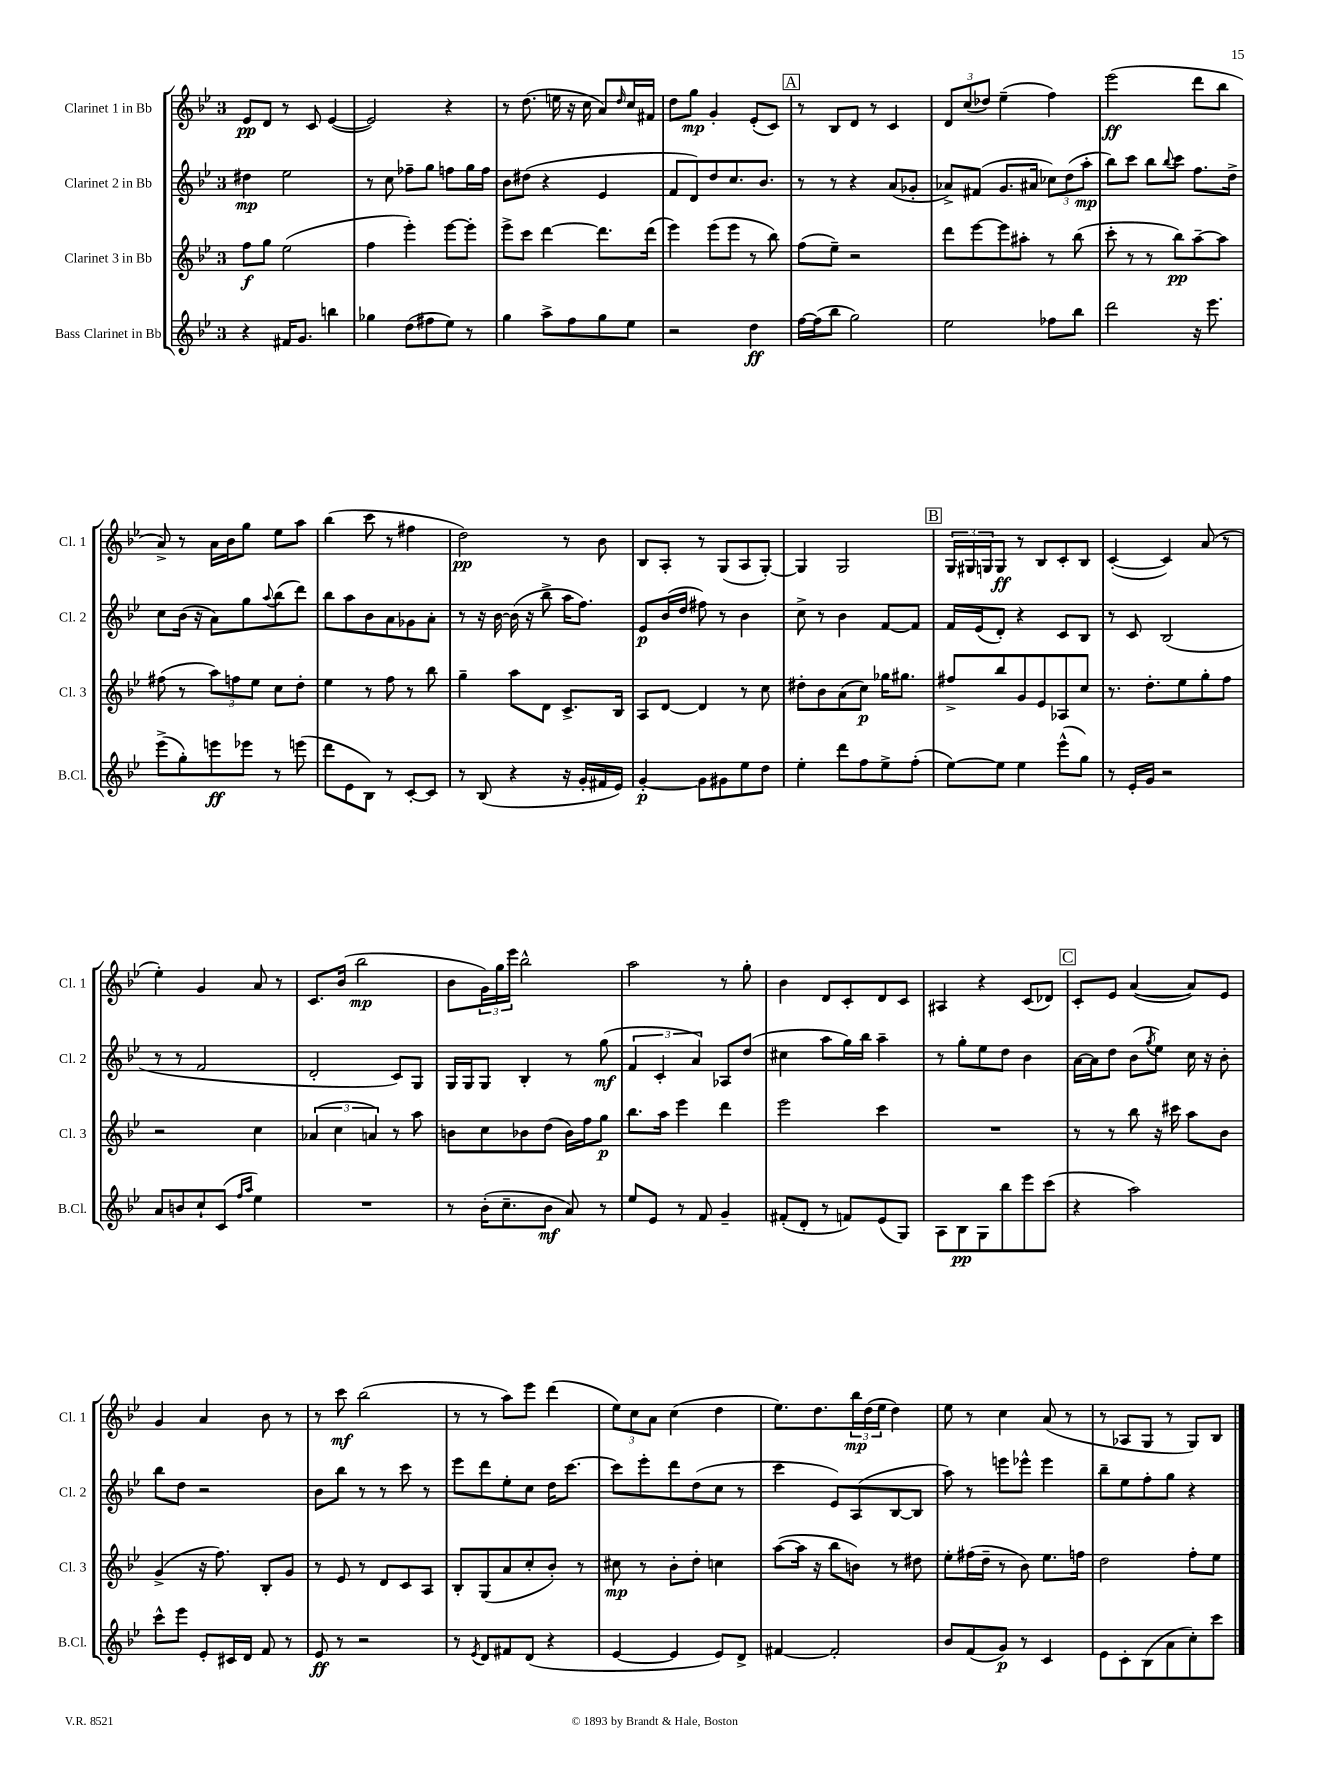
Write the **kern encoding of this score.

**kern	**kern	**kern	**kern
*staff4	*staff3	*staff2	*staff1
*clefG2	*clefG2	*clefG2	*clefG2
*k[b-e-]	*k[b-e-]	*k[b-e-]	*k[b-e-]
*M3/4	*M3/4	*M3/4	*M3/4
4r	8ff	4dd#	8e-
.	8gg	.	8d
16f#	(2ee-	2ee-	8r
8.g	.	.	.
.	.	.	8c
4bb	.	.	([4e-
=	=	=	=
4gg-	4ff	8r	2e-])
.	.	8cc	.
(8dd	4eee-')	8ff-~	.
8ff#	.	8gg	.
8ee-)	[8eee-	8ff	4r
8r	8eee-']	16gg	.
.	.	16ff	.
=	=	=	=
4gg	8eee-^	8b-	8r
.	8ccc	(8dd#	(8.dd
8aa^	[4ddd	4r	.
.	.	.	16ee
8ff	.	.	16r
.	.	.	16cc
8gg	8.ddd]	4e-	8a)
.	.	.	16qqdd
8ee-	.	.	16cc
.	(16ddd	.	16f#
=	=	=	=
2r	4eee-)	8f	8dd
.	.	8d)	8gg
.	(8eee-	8dd	4g'
.	8eee-	8.cc	.
4dd	8r	.	(8e-'
.	.	8.b-	.
.	8bb-)	.	8c)
=	=	=	=
[16ff	(8ff	8r	8r
(16ff]	.	.	.
8bb-	8ee-~)	8r	8B-
2gg)	2r	4r	8d
.	.	.	8r
.	.	(8a	4c
.	.	8g-'	.
=	=	=	=
2ee-	8ddd	8a-^)	12d
.	.	.	(12cc
.	[8eee-	(8f#	.
.	.	.	12dd-)
.	8eee-]	8.g	(4ee-~
.	8aa#'	.	.
.	.	16a#	.
8ff-	8r	12cc-)	4ff)
.	.	(12dd	.
8bb-	(8bb-	.	.
.	.	12aa'	.
=	=	=	=
2ddd	8ccc'	8bb-)	(2eee-
.	8r	8ccc	.
.	8r	8bb-	.
.	.	8qqbb-	.
.	8bb-)	8ccc	.
16r	[8aa~	8.ff	8ddd
8.eee-	.	.	.
.	8aa]	.	8bb-
.	.	16dd^	.
=	=	=	=
(8eee-^	(8ff#	8cc	8a^)
8gg')	8r	(16b-	8r
.	.	16r	.
8eee	12aa)	8a)	16a
.	.	.	16b-
.	12ff	.	.
8eee-	.	8gg	8gg
.	12ee-	.	.
.	.	8qqaa	.
8r	8cc	(8bb-	8ee-
(8eee	8dd'	8ddd)	8aa
=	=	=	=
8ddd	4ee-	8bb-	(4bb-
8e-	.	8aa	.
8B-)	8r	8b-	8ccc
8r	8ff	8a	8r
[8c'	8r	8g-	4ff#
8c]	8bb-	8a'	.
=	=	=	=
8r	4gg~	8r	2dd)
(8B-	.	16r	.
.	.	[16b-	.
4r	8aa	(16b-]	.
.	.	16r	.
.	8d	8bb-^	.
16r	8.c^	16aa	8r
16g'	.	8.ff)	.
16f#	.	.	8b-
16e-)	16B-	.	.
=	=	=	=
[4g'	8A	8e-	8B-
.	[8d	(16b-	8A'
.	.	16dd	.
8g]	4d]	8ff#)	8r
8g#	.	8r	(8G
8ee-	8r	4b-	8A
8dd	8cc	.	[8G')
=	=	=	=
4ee-'	8dd#'	8cc^	4G]
.	8b-	8r	.
8ddd	(8a	4b-	2G
8ff	8cc)	.	.
8ee-^	16gg-	[8f	.
.	8.gg#	.	.
(8ff'	.	8f]	.
=	=	=	=
[8ee-)	8ff#^	16f	24G
.	.	.	24G#
.	.	(16e-	.
.	.	.	24G
8ee-]	8bb-	8d')	8G
4ee-	8g	4r	8r
.	8e-	.	8B-
(8eee-^^	8A-	8c	8c'
8gg)	8cc	8B-	8B-
=	=	=	=
8r	8.r	8r	([4c'
16e-'	.	8c	.
16g	8.dd'	.	.
2r	.	(2B-	4c])
.	8ee-	.	.
.	8gg'	.	(8a
.	8ff	.	8r
=	=	=	=
8a	2r	8r	4ee-')
8b	.	8r	.
8cc`	.	2f	4g
(8c	.	.	.
16qqff	.	.	.
16qqaa	.	.	.
4ee-)	4cc	.	8a
.	.	.	8r
=	=	=	=
2.r	(6a-	2d'	8.c
.	6cc	.	.
.	.	.	(16b-
.	.	.	2bb-
.	6a)	.	.
.	8r	8c)	.
.	8aa	8G	.
=	=	=	=
8r	8b	16G	8b-
.	.	16G	.
(16b-'	8cc	8G	24g)
.	.	.	24gg
8.cc~	.	.	.
.	.	.	24eee-
.	8b-	4B-'	2bb-^^
8b-	(8dd	.	.
8a)	16b-)	8r	.
.	16ff	.	.
8r	8gg	(8gg	.
=	=	=	=
8ee-	8.bb-	6f	2aa
8e-	.	.	.
.	.	6c'	.
.	16aa	.	.
8r	4eee-	.	.
.	.	6a)	.
8f	.	.	.
4g~	4ddd	8A-	8r
.	.	(8dd	8gg'
=	=	=	=
(8f#'	2eee-	4cc#	4b-
8d'	.	.	.
8r	.	8aa	8d
8f)	.	16gg)	8c'
.	.	16bb-	.
(8e-	4ccc	4aa~	8d
8G)	.	.	8c
=	=	=	=
8A	2.r	8r	4A#
8B-	.	8gg'	.
8G	.	8ee-	4r
8bb-	.	8dd	.
8eee-	.	4b-	(8c
(8ccc	.	.	8d-)
=	=	=	=
4r	8r	[16a	8c'
.	.	16a]	.
.	8r	8dd	8e-
2aa)	8bb-	(8b-	([4a
.	.	8qgg	.
.	16r	8ee-)	.
.	16ccc#	.	.
.	8aa	16cc	8a])
.	.	16r	.
.	8b-	8b-'	8e-
=	=	=	=
8ccc^^	(4g^	8bb-	4g
8eee-	.	8dd	.
8e-'	16r	2r	4a
.	8.ff)	.	.
16c#	.	.	.
16d	.	.	.
8f	8B-'	.	8b-
8r	8g	.	8r
=	=	=	=
8e-	8r	8b-	8r
8r	8e-	8bb-	8ccc
2r	8r	8r	(2bb-
.	8d	8r	.
.	8c	8ccc	.
.	8A	8r	.
=	=	=	=
8r	8B-'	8eee-	8r
8qe-	.	.	.
8d	(8G	8ddd	8r
8f#	8a	8ee-'	8aa)
(8d	8cc'	8cc	8eee-
4r	8b-')	16dd	(4ddd
.	.	[8.ccc	.
.	8r	.	.
=	=	=	=
[4e-	8cc#	8ccc]	12ee-)
.	.	.	12cc
.	8r	8eee-'	.
.	.	.	12a
4e-]	8b-'	8ddd	(4cc
.	8dd'	(8dd	.
8e-)	4cc	8cc	4dd
8d^	.	8r	.
=	=	=	=
[4f#	([8aa	4ccc	8.ee-)
.	16aa]	.	.
.	16r	.	8.dd
2f#']	8bb-	8e-)	.
.	8b)	(8A	24bb-
.	.	.	(24dd
.	.	.	24ee-
.	8r	[8B-	4dd)
.	8dd#	8B-]	.
=	=	=	=
8b-	8ee-'	8aa)	8ee-
(8f	(16ff#	8r	8r
.	16dd~	.	.
8g)	8r	8eee	4cc
8r	8b-)	8eee-^^	.
4c	8.ee-	4eee-	(8a
.	.	.	8r
.	16ff	.	.
=	=	=	=
8e-	2dd	8bb-~	8r
8c'	.	8ee-	8A-
(8B-	.	8ff'	8G
8a	.	8gg	8r
8cc')	8ff'	4r	8G)
8ccc	8ee-	.	8B-
==	==	==	==
*-	*-	*-	*-
